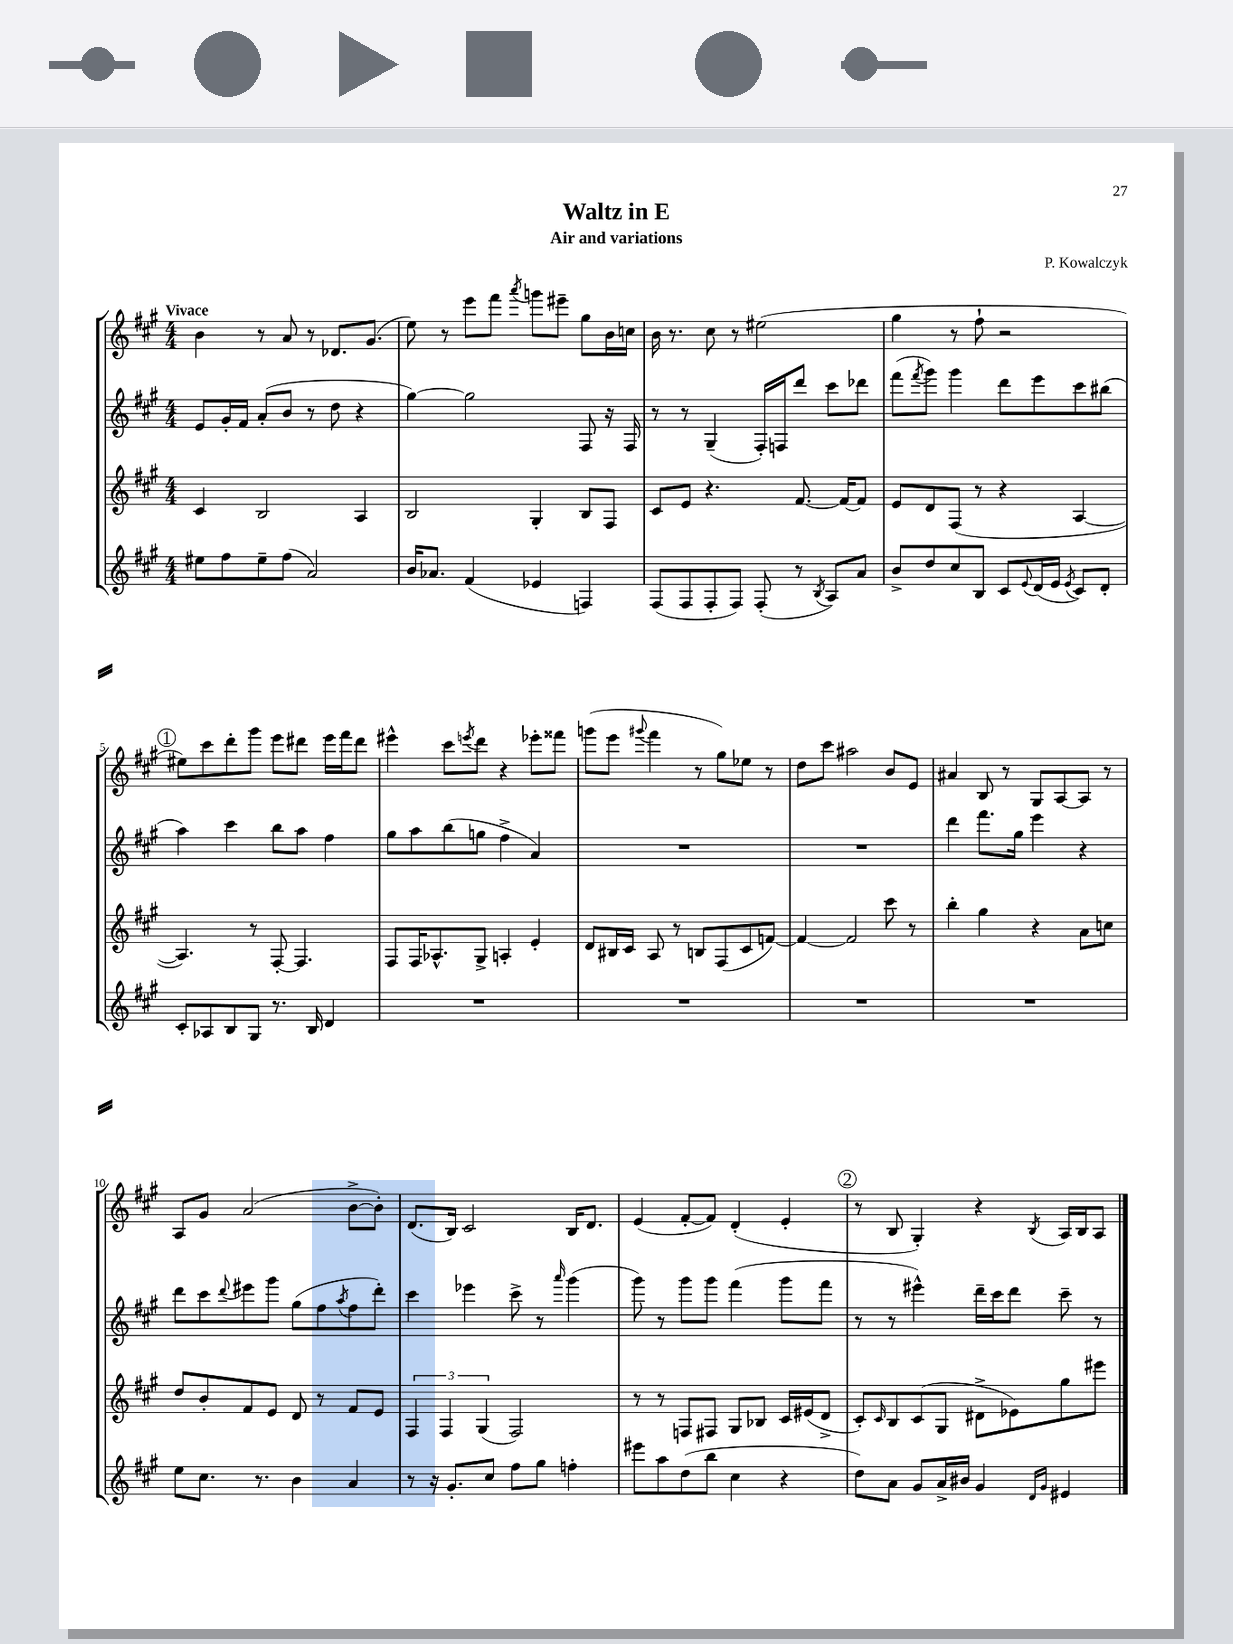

**kern	**kern	**kern	**kern
*staff4	*staff3	*staff2	*staff1
*clefG2	*clefG2	*clefG2	*clefG2
*k[f#c#g#]	*k[f#c#g#]	*k[f#c#g#]	*k[f#c#g#]
*M4/4	*M4/4	*M4/4	*M4/4
8ee#	4c#	8e	4b
8ff#	.	16g#'	.
.	.	16f#	.
8ee#~	2B	(8a'	8r
(8ff#	.	8b	8a
2a)	.	8r	8r
.	.	8dd	8.d-
.	4A	4r	.
.	.	.	(8.g#
=	=	=	=
16b	2B	[4gg#)	8ee)
8.a-	.	.	.
.	.	.	8r
(4f#	.	2gg#]	8eee
.	.	.	8fff#
.	.	.	8qaaa
4e-	4G#'	.	8ggg
.	.	.	8eee#~
4F)	8B	8F#	8gg#
.	8F#	16r	16b
.	.	16F#	16cc
=	=	=	=
(8F#	8c#	8r	16b
.	.	.	8.r
8F#	8e	8r	.
8F#'	4.r	(4G#~	8cc#
8F#)	.	.	8r
(8F#'	.	16F#')	(2ee#
.	.	16F	.
8r	[8.f#	8ddd	.
8qB	.	.	.
8A)	.	8ccc#	.
.	16f#_	.	.
8a	8f#]	8ddd-	.
=	=	=	=
8b^	8e	(8fff#	4gg#
.	.	8qfff#	.
8dd	8d	8ggg#)	.
8cc#	(8F#	4ggg#	8r
8B	8r	.	8ff#`
8c#	4r	8ddd	2r
8qqe	.	.	.
(16d	.	8eee	.
16e	.	.	.
8qe	.	.	.
8c#)	[4A	8ccc#	.
8d'	.	(8bb#	.
=	=	=	=
8c#'	4.A])	4aa)	8ee#)
8A-	.	.	8ccc#
8B	.	4ccc#	8ddd'
8G#	8r	.	8ggg#
8.r	[8F#'	8bb	8eee
.	4.F#]	8aa	8ddd#
16B	.	.	.
4d	.	4ff#	16eee
.	.	.	16fff#
.	.	.	8ddd#
=	=	=	=
1r	8F#	8gg#	4eee#^^
.	16F#	8aa	.
.	8.A-^^	.	.
.	.	(8bb	8ccc#
.	.	.	8qeee
.	8G#^	8gg	8ddd
.	4A'	4ff#^	4r
.	4e'	4a)	8eee-'
.	.	.	8fff##
=	=	=	=
1r	8d	1r	(8ggg
.	16B#	.	8eee
.	16c#	.	.
.	.	.	8qqggg#
.	8A	.	4fff#
.	8r	.	.
.	8B	.	8r
.	(8F#	.	8gg#)
.	8c#	.	8ee-
.	[8f)	.	8r
=	=	=	=
1r	4f_	1r	8dd
.	.	.	8ccc#
.	2f]	.	2aa#
.	8ccc#	.	8b
.	8r	.	8e
=	=	=	=
1r	4bb'	4ddd	4a#
.	4gg#	8.fff#	8B
.	.	.	8r
.	.	16gg#	.
.	4r	4eee	8G#
.	.	.	[8A
.	8a	4r	8A]
.	8cc	.	8r
=	=	=	=
8ee	8dd	8ddd	8A
8.cc#	8b'	8ccc#	8g#
.	.	8qqddd	.
.	8f#	8eee#	(2a
8.r	.	.	.
.	8e	8ggg#	.
4b	8d	(8gg#	.
.	8r	8ff#	.
.	.	8qaa	.
4a	8f#	8ff#	[8b^
.	8e	8ddd')	8b'])
=	=	=	=
8r	6F#	4ccc#	(8.d
16r	.	.	.
.	6F#	.	.
8.g#'	.	.	16B)
.	.	4eee-	2c#
.	(6G#	.	.
8cc#	.	.	.
8ff#	2F#)	8ccc#^	.
8gg#	.	8r	.
.	.	16qqaaa	.
4ff'	.	(4ggg#	16B
.	.	.	8.d
=	=	=	=
8eee#	8r	8ggg#)	(4e
8aa	8r	8r	.
(8dd	8F	8ggg#	[8f#'
8bb	8F#	8ggg#	8f#])
4cc#	8G#	(4fff#	(4d'
.	8B-	.	.
4r	16c#	8ggg#	4e'
.	(16e#	.	.
.	8d^	8fff#	.
=	=	=	=
8dd)	8c#')	8r	8r
.	16qqc#	.	.
8a	8B	8r	8B
8g#	(8c#	4eee#^^)	4G#')
16a^	8G#	.	.
16b#	.	.	.
4g#	8d#^	16ddd~	4r
.	.	16ccc#	.
.	8e-)	8ddd	.
16qqd	.	.	.
16qqg#	.	.	8qB
4e#	8gg#	8ccc#~	16A
.	.	.	16B
.	8eee#	8r	8A
==	==	==	==
*-	*-	*-	*-
